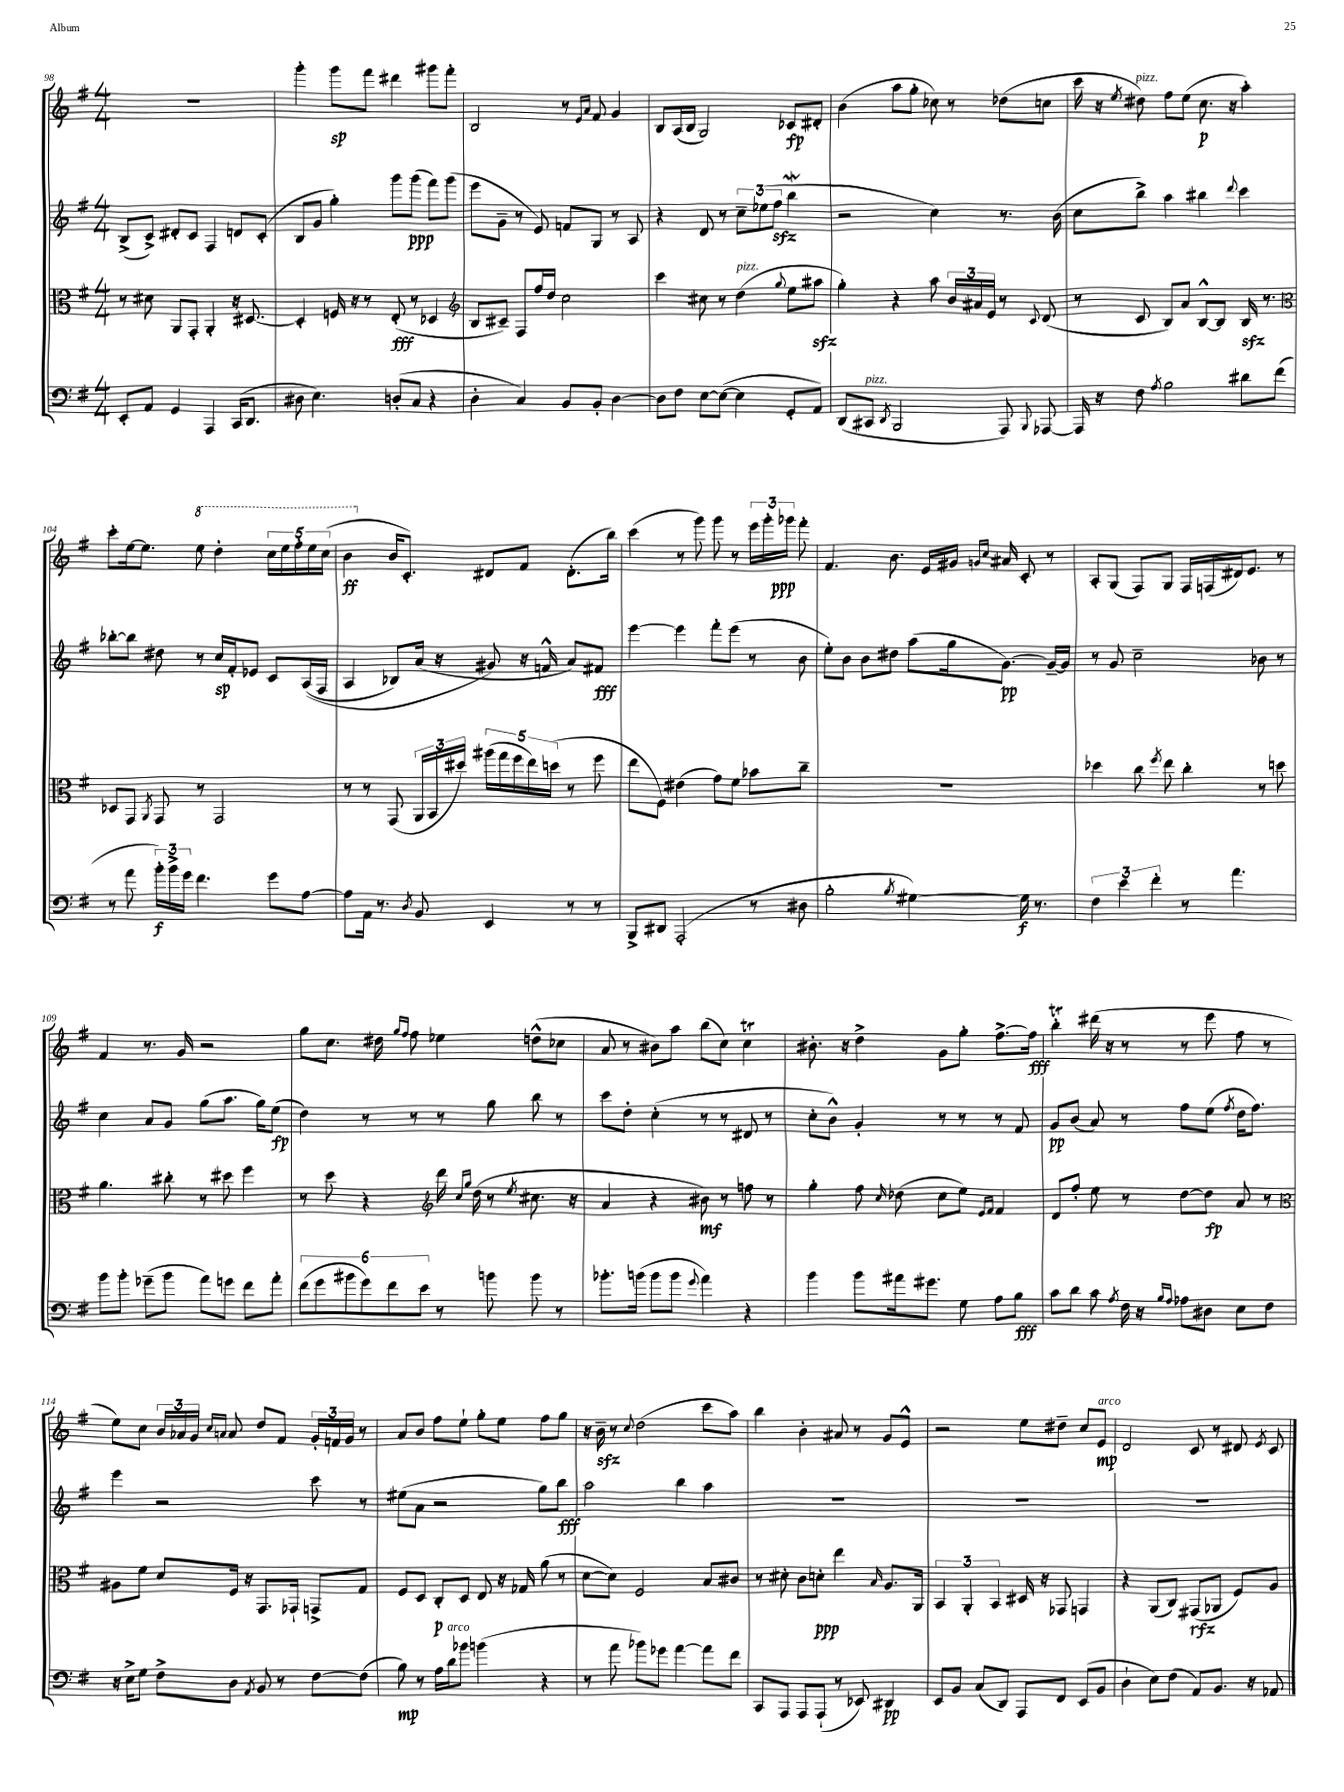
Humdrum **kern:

**kern	**kern	**kern	**kern
*staff4	*staff3	*staff2	*staff1
*clefF4	*clefC3	*clefG2	*clefG2
*k[f#]	*k[f#]	*k[f#]	*k[f#]
*M4/4	*M4/4	*M4/4	*M4/4
8EE'/L	8r	(8B^/L	1r
8AA/J	8d#\	8c^/J)	.
4GG/	8AA/L	8d#'/L	.
.	8GG'/J	8c/J	.
4AAA/	4AA'/	4F#/	.
(16CC/LK	16r	8d/L	.
8.DD/J	[8.D#/	.	.
.	.	(8c'/J	.
=	=	=	=
8D#\	4D#'/]	8B/L	4ggg'\
4.E\)	.	8g/J	.
.	16F/	4gg'\)	8ggg\L
.	16r	.	.
.	8r	.	8fff#\J
(8D'/L	(8E'/	8ggg\L	4ddd#\
8C/J	8r	(8ggg\J	.
4r	4D-/	8fff#\L)	8ggg#\L
.	.	(8ggg\J	8fff#'\J
=	=	=	=
*	*clefG2	*	*
4D'\	8B/L	8eee\L	2B/
.	8c#~/J)	8g~\J	.
4C/)	8F#/L	8r	.
.	16ff#/L	8e/)	.
.	16dd/JJ	.	.
8BB/L	2cc\	8f/L	8r
.	.	.	16qqe/LL
.	.	.	16qqa/JJ
8BB'/J	.	8G/J	8f#/
[4D\	.	8r	4g/
.	.	8A/	.
=	=	=	=
8D\]L	4ccc\	4r	8B/L
8F#\J	.	.	(16A/L
.	.	.	16B/JJ
[8E\L	8cc#\	8d/	2G/)
(8E\_J	8r	8r	.
4E\]	(4dd\	12cc~\L	.
.	.	(12ee-\	.
.	.	12ff#\J	.
.	8qqgg/	.	.
8GG'/L	8ee\L	4bb\	8c-/L
8AA/J)	8aa#\J	.	8d#'/J
=	=	=	=
(8DD/L	4gg'\)	2r	(4b\
8CC#/J	.	.	.
8qDD/	.	.	.
2BBB/	4r	.	8aa\L
.	.	.	8gg'\J
.	8aa\	4cc\)	8cc-\)
.	24b/LL	.	8r
.	24a#/	.	.
.	24e/JJ	.	.
8AAA/)	8r	8.r	(8dd-\L
8qqBBB/	8qqc/	.	.
[8AAA-/	(8d/	.	8cc\J
.	.	(16b\	.
=	=	=	=
16AAA-/]	8r	8cc\L	16ccc\
16r	.	.	16r
.	.	.	8qee/
8F#\	8c/	8bb^\J)	8dd#\)
8qA/	.	.	.
2B\	8B/L)	4aa\	8ff#\L
.	8a/J	.	(8ee\J
.	[8B^^/L	4bb#\	8.cc\
.	8B/]J	.	.
.	.	.	16r
.	.	8qqddd/	.
8d#\L	16B/	4ccc\	4aa'\)
.	8.r	.	.
(8f#\J	.	.	.
=	=	=	=
*	*clefC3	*	*
8r	8D-/L	[8bb-'\L	8ccc'\L
8a\	8GG/J	8bb-\]J	[16ee\k
.	.	.	8.ee\]J
.	8qAA/	.	.
24b'\LL)	8GG/	8dd#\	.
24b^\	.	.	.
24g\JJ	.	.	.
4.f#\	8r	8r	8eee\
.	2GG/	16cc/LL	4ddd'\
.	.	16f#'/J	.
.	.	8e-/J	.
8g\L	.	8c/L	20ccc\LL
.	.	.	20eee\
.	.	.	20fff#'\
[8A\J	.	&((16A/L	.
.	.	.	20eee\
.	.	16F#/JJ	.
.	.	.	(20ccc\JJ
=	=	=	=
8A\]L	8r	4A/	4bb\
16AA\Jk	8r	.	.
8.r	.	.	.
.	(8GG/	8B-/L)	16b/LK
.	.	.	8.c'/J)
8qD/	.	.	.
8BB/	24AA/LL	(16a/Jk	.
.	24BB/	.	.
.	.	16r	.
.	24dd#/JJ)	.	.
4EE/	(20aa#\LL	8g#/&)	8d#/L
.	20gg\	.	.
.	20ff#\	.	.
.	.	16r	8f#/J
.	20ee\)	.	.
.	.	16f^^/	.
.	(20dd\JJ	.	.
8r	8r	8a/L)	(8.d#'\L
8r	8ff#\	8f#/J	.
.	.	.	16bb\Jk)
=	=	=	=
8BBB^/L	8ee\L	[4eee\	(4ccc\
8DD#/J	8F#\J)	.	.
(2AAA'/	(4e#\	4eee\]	8r
.	.	.	8ggg\)
.	8g\L)	8fff#'\L	8ggg\
.	8f#\J	(8eee\J	8r
8r	8b-\L	8r	24eee\LL
.	.	.	24ggg'\
.	.	.	24ggg-\JJ
8D#\	8cc~\J	8b\	8fff#'\
=	=	=	=
2B'\	1r	8ee'\L)	4.f#/
.	.	8b\J	.
.	.	8b\L	.
.	.	8dd#\J	8.b\
8qB/	.	.	.
[4G#\)	.	(8aa\L	.
.	.	.	16e/LL
.	.	16gg\k	16g#/JJ
.	.	.	16qqg/LL
.	.	.	16qqcc/JJ
.	.	[8.g\J)	16a#/
16G#\]	.	.	8c'/
8.r	.	.	.
.	.	16g~/_LL	8r
.	.	16g/]JJ	.
=	=	=	=
6F#\	4dd-\	8r	8A'/L
.	.	8g/	(8G/J
6e\	.	.	.
.	8cc\	2cc~\	8F#/L)
6f#'\	.	.	.
.	8qff#/	.	.
.	8ee\	.	8G/J
8r	4cc'\	.	16F#/LL
.	.	.	(16F/
4.a\	.	.	16d#/J)
.	.	.	8.e/J
.	8r	8b-\	.
.	8dd\	8r	8r
=	=	=	=
8b\L	4.a\	4cc\	4f#/
8b'\J	.	.	.
(8g-~\L	.	8a/L	8.r
8b\J	8cc#'\	8g/J	.
.	.	.	16g/
8a\L)	8r	(8gg\L	2r
8g\J	8dd#\	8.aa\J	.
8f#\L	4ff#\	.	.
.	.	16gg\LK)	.
8a'\J	.	(8ee\J	.
=	=	=	=
(12f#\L	8r	4dd\)	8gg\L
12g\	.	.	.
.	8dd\	.	8.cc\J
12b#\	.	.	.
12g\)	4r	8r	.
.	.	.	16dd#\
12f#\	.	.	.
.	.	.	16qqgg/LL
.	.	.	16qqff#/JJ
.	.	8r	8ff#\
12e\J	.	.	.
*	*clefG2	*	*
8r	16ddd\	8r	4ee-\
.	16qqcc/LL	.	.
.	16qqgg/JJ	.	.
.	(16dd\	.	.
8b\	8r	8gg\	.
.	8qee/	.	.
8b\	8.cc#\	8bb\	(8dd^^\L
8r	.	8r	8cc-\J
.	16r	.	.
=	=	=	=
8.b-'\L	4a/	8ccc\L	8a/
.	.	8dd'\J	8r
(16b\Jk	.	.	.
8b\L	4r	(4cc'\	8b#\L)
8b\J	.	.	8aa\J
8qqg/	.	.	.
4a\)	8b#\)	8r	(8bb\L
.	8r	8r	8cc\J)
4r	8ff\	8d#/	4cc\
.	8r	8r	.
=	=	=	=
4b\	4gg'\	8cc'\L	8.b#'\
.	.	8b^^\J)	.
.	.	.	16r
8b\L	8ff#\	4g'/	4dd^\
.	16qqcc/	.	.
16a#\k	(8dd-\	.	.
8.g#\J	.	.	.
.	8cc\L	8r	8g\L
8G\	8ee\J)	8r	8gg'\J
.	16qqe/LL	.	.
.	16qqf#/JJ	.	.
8A\L	4f#/	8r	[8.ff#^\L
8B\J	.	8f#/	.
.	.	.	16ff#\]Jk
=	=	=	=
8c\L	8d/L	8g/L	4bb'\
8d\J	8ff#'/J	(8b/J	.
8c\	8ee\	8a/)	(16ddd#\
.	.	.	16r
8qA/	.	.	.
16F#\	8r	8r	8r
16r	.	.	.
16qqB/LL	.	.	.
16qqA/JJ	.	.	.
8A-\L	[8dd\L	8ff#\L	8r
8D#\J	8dd\]J	(8ee\J	8eee\
.	.	8qff#/	.
8E\L	8a/	16dd\LK	8ff#\
.	.	8.ff#\J)	.
8F#\J	8r	.	8r
=	=	=	=
*	*clefC3	*	*
16r	8A#\L	4eee\	8ee\L)
16E^\LK	.	.	.
8G\J	8f#\J	.	8cc\J
8F#^\L	8d/L	2r	24b/LL
.	.	.	24a-/
.	.	.	24g/JJ
.	.	.	16qqcc/LL
.	.	.	16qqa/JJ
8D\J	16F#/Jk	.	8a/
.	16r	.	.
8qAA/	.	.	.
8BB/	8.GG/L	.	8dd/L
8r	.	.	8f#/J
.	16GG-`/Jk	.	.
[8F#\L	8GG^/L	8ccc\	24g'/LL
.	.	.	24f/
.	.	.	24g/JJ
(8F#\]J	8G/J	8r	8r
=	=	=	=
8B\)	8F#/L	(8ee#\L	8a/L
8r	8D/J	8a\J	8b/J
16A\LL	8C'/L	2r	8ff#\L
16d\J	.	.	.
8b-\J	8D/J	.	8ee`\J
(4b\	8E/	.	8gg'\L
.	16r	.	8ee\J
.	16G-/	.	.
4r	(8a\	8gg\L)	8ff#\L
.	8r	8bb\J	8gg\J
=	=	=	=
8r	[8d\L	2aa\	16r
.	.	.	16b~\
8a\	8d\]J)	.	8r
.	.	.	8qqcc/
8b-\L)	2F#/	.	(2dd\
8g-\J	.	.	.
[4a\	.	4bb\	.
8a\]L	8B/L	4aa\	8ccc\L
8f#\J	8c#/J	.	8aa\J)
=	=	=	=
8CC/L	8r	1r	4bb\
8AAA/J	8d#'\	.	.
8AAA/L	8c\L	.	4b'\
(8AAA`/J	8d'\J	.	.
8r	4ee\	.	8a#/
8EE-/)	.	.	8r
.	16qqB/	.	.
4DD#/	8.A/L	.	8g/L
.	.	.	8e^^/J
.	16AA/Jk	.	.
=	=	=	=
8EE/L	6BB/	1r	2r
8BB/J	.	.	.
.	6AA'/	.	.
(8C/L	.	.	.
.	6BB/	.	.
8DD/J)	.	.	.
8AAA/L	16D#/	.	8ee\L
.	16r	.	.
8FF#/J	8GG-/	.	8dd#~\J
(8EE/L	4GG/	.	8cc/L
8BB/J	.	.	8e/J
=	=	=	=
4D`\	4r	1r	2d/
8E\L)	(8AA/L	.	.
(8F#\J	8C/J)	.	.
8AA/L)	(8GG#/L	.	8c/
8.BB/J	8AA-/J	.	8r
.	8F#/L)	.	8d#/
16r	.	.	.
.	.	.	8qe/
8AA-/	8A/J	.	8c/
==	==	==	==
*-	*-	*-	*-
